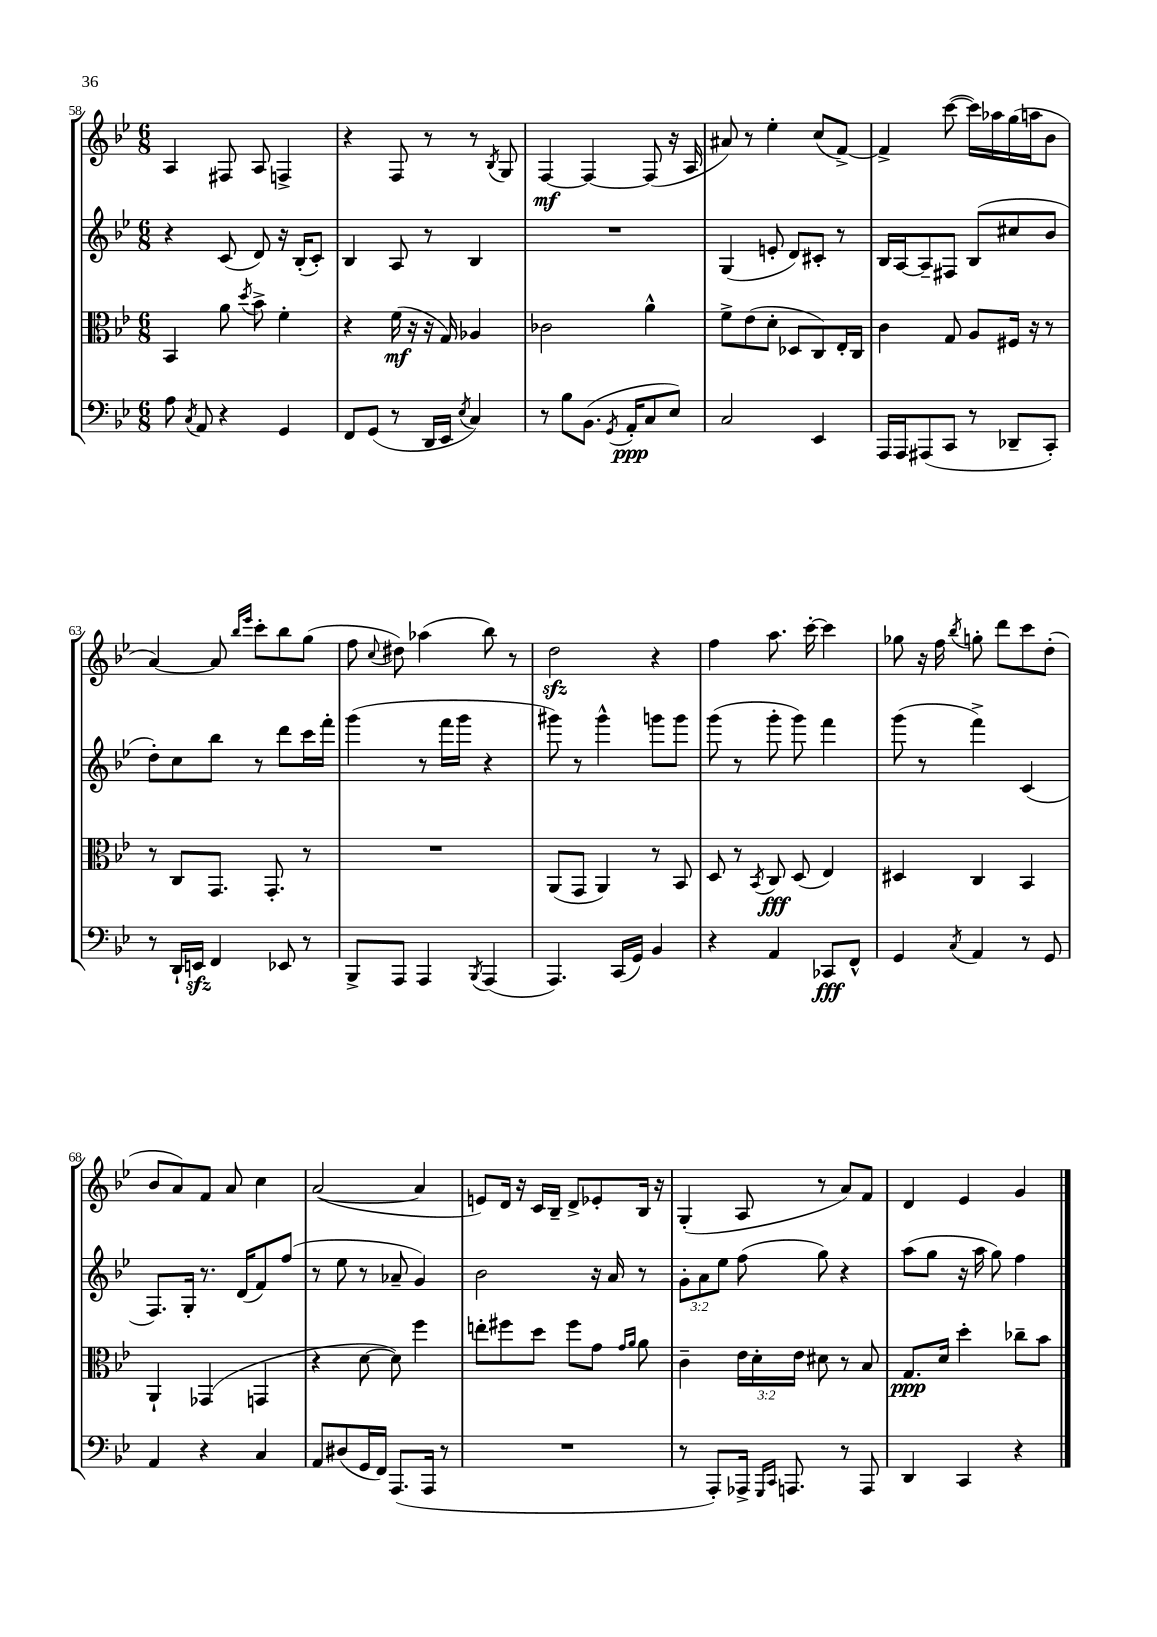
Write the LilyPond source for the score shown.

<<
\new StaffGroup <<
\new Staff = "s0" {
    \clef treble \key bes \major \numericTimeSignature \time 6/8
    \autoBeamOff a4 fis8 a8 f4-> |
    r4 f8 r8 r8 \acciaccatura { bes8 } g8 |
    f4~\mf f4~ f8( r16 a16 |
    ais'8) r8 ees''4-. c''8[( f'8]~->) |
    f'4-> c'''8~( c'''16[) aes''16 g''16( a''16 bes'8] |
    a'4~) a'8 \grace { bes''16[ ees'''16] } c'''8[-. bes''8 g''8]( |
    f''8 \appoggiatura { c''8 } dis''8) aes''4( bes''8) r8 |
    d''2\sfz r4 |
    f''4 a''8. c'''16~-. c'''4 |
    ges''8 r16 f''16 \acciaccatura { bes''8 } g''8-. d'''8[ c'''8 d''8]-.( |
    bes'8[ a'8) f'8] a'8 c''4 |
    a'2~( a'4 |
    e'8[) d'16] r16 c'16[ bes16]-- d'8[-> ees'8-. bes16] r16 |
    g4-.( a8 r8 a'8[) f'8] |
    d'4 ees'4 g'4 \bar "|." |
}
\new Staff = "s1" {
    \clef treble \key bes \major \numericTimeSignature \time 6/8 \override Staff.TupletNumber.text = #tuplet-number::calc-fraction-text
    \autoBeamOff r4 c'8( d'8) r16 bes16[-.( c'8]-.) |
    bes4 a8 r8 bes4 |
    R2. |
    g4( e'8-. d'8[) cis'8]-. r8 |
    bes16[ a16~ a8-- fis8] bes8[( cis''8 bes'8] |
    d''8[-.) c''8 bes''8] r8 d'''8[ c'''16 f'''16]-. |
    g'''4( r8 f'''16[ g'''16] r4 |
    gis'''8) r8 gis'''4-^ g'''8[ g'''8] |
    g'''8( r8 g'''8-. g'''8) f'''4 |
    g'''8( r8 f'''4->) c'4( |
    f8.[) g16]-. r8. d'16[( f'8) f''8]( |
    r8 ees''8 r8 aes'8-- g'4) |
    bes'2 r16 a'16 r8 |
    \tuplet 3/2 { g'8[-. a'8 ees''8] } f''8( g''8) r4 |
    a''8[( g''8] r16 a''16 g''8) f''4 \bar "|." |
}
\new Staff = "s2" {
    \clef alto \key bes \major \numericTimeSignature \time 6/8 \override Staff.TupletNumber.text = #tuplet-number::calc-fraction-text
    \autoBeamOff bes,4 a'8 \acciaccatura { d''8 } bes'8-> f'4-. |
    r4 f'16\mf( r16 r16 g16) aes4 |
    ces'2 a'4-^ |
    f'8[-> ees'8( d'8]-. des8[ c8) ees16-. c16] |
    c'4 g8 a8[ fis16] r16 r8 |
    r8 c8[ g,8.] g,8.-. r8 |
    R2. |
    a,8[( g,8] a,4) r8 bes,8 |
    d8 r8 \acciaccatura { bes,8 } c8\fff d8( ees4) |
    dis4 c4 bes,4 |
    a,4-! ges,4( g,4 |
    r4 d'8~ d'8) f''4 |
    e''8[-. fis''8 d''8] fis''8[ g'8] \grace { g'16[ a'16] } a'8 |
    c'4-- \tuplet 3/2 { ees'16[ d'16-. ees'16] } dis'8 r8 bes8 |
    g8.[\ppp d'16] d''4-. ces''8[-- bes'8] \bar "|." |
}
\new Staff = "s3" {
    \clef bass \key bes \major \numericTimeSignature \time 6/8
    \autoBeamOff a8 \acciaccatura { c8 } a,8 r4 g,4 |
    f,8[ g,8]( r8 d,16[ ees,16] \acciaccatura { ees8 } c4) |
    r8 bes8[ bes,8.]( \acciaccatura { g,8 } a,16[-.\ppp c8 ees8]) |
    c2 ees,4 |
    a,,16[ a,,16 ais,,8( c,8] r8 des,8[-- c,8]-.) |
    r8 d,16[-! e,16]\sfz f,4 ees,8 r8 |
    bes,,8[-> a,,8] a,,4 \acciaccatura { bes,,8 } a,,4( |
    a,,4.) c,16[( g,16]) bes,4 |
    r4 a,4 ces,8[\fff f,8]-^ |
    g,4 \acciaccatura { c8 } a,4 r8 g,8 |
    a,4 r4 c4 |
    a,8[ dis8( g,16 f,16]) a,,8.[( a,,16] r8 |
    R2. |
    r8 a,,8[-.) aes,,16]-> \grace { g,,16[ c,16] } a,,8. r8 a,,8 |
    d,4 c,4 r4 \bar "|." |
}
>>
>>
\layout { \context { \Score currentBarNumber = #58 } }
